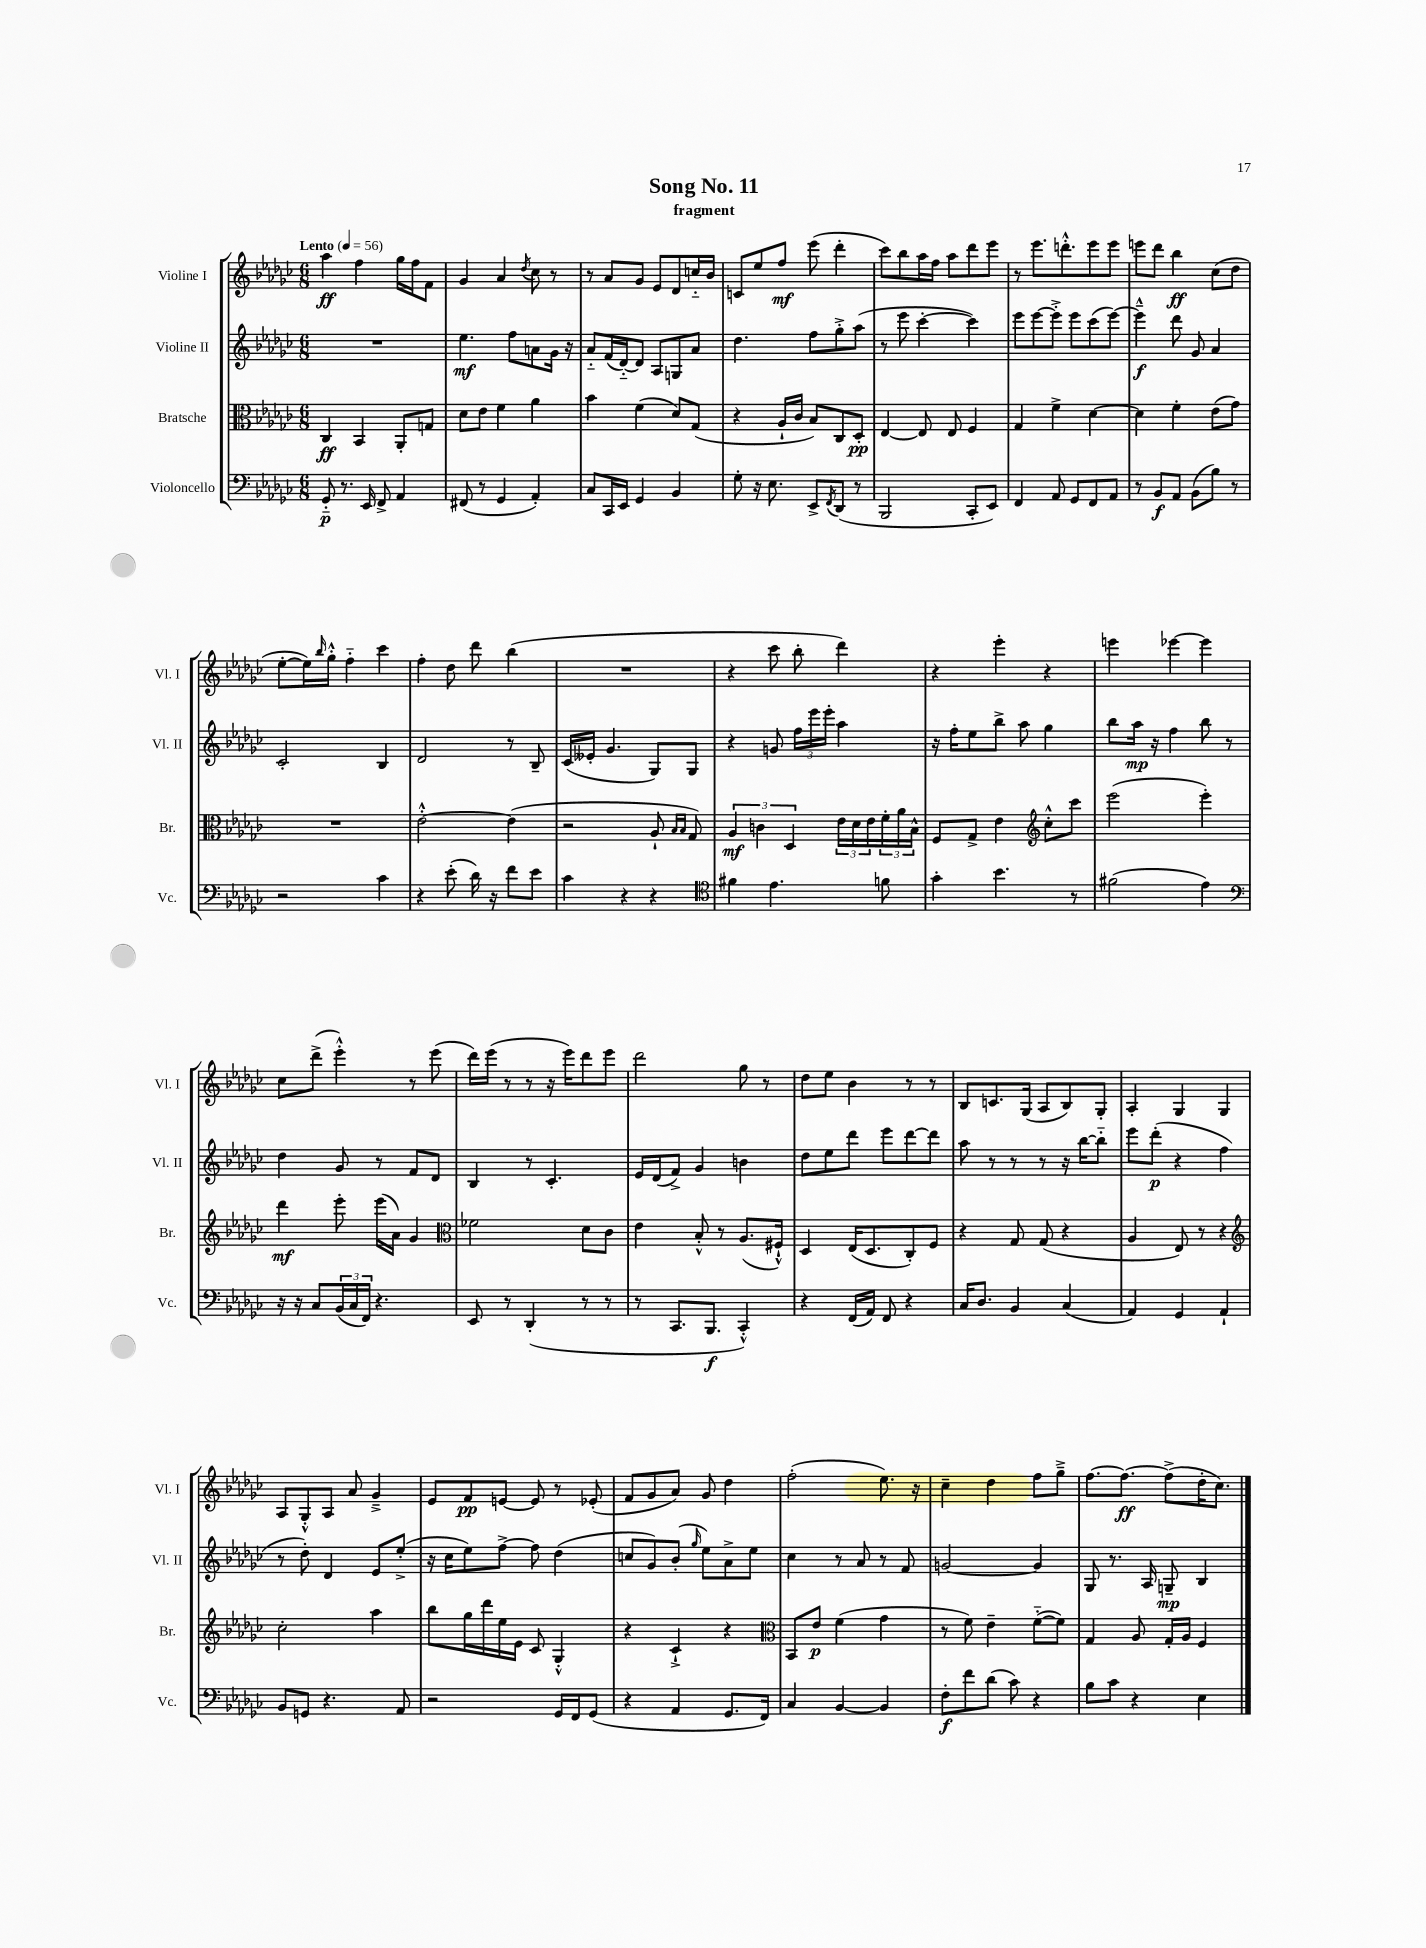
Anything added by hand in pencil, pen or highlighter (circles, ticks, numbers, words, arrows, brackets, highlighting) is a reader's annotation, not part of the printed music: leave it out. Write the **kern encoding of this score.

**kern	**kern	**kern	**kern
*staff4	*staff3	*staff2	*staff1
*clefF4	*clefC3	*clefG2	*clefG2
*k[b-e-a-d-g-c-]	*k[b-e-a-d-g-c-]	*k[b-e-a-d-g-c-]	*k[b-e-a-d-g-c-]
*M6/8	*M6/8	*M6/8	*M6/8
*MM56	*MM56	*MM56	*MM56
8GG-'~	4C-	2.r	4aa-
8.r	.	.	.
.	4BB-	.	4ff
16EE-	.	.	.
8FF^	.	.	.
4AA-	8AA-'	.	16gg-
.	.	.	16ff
.	8G	.	8f
=	=	=	=
(8FF#	8d-	4.ee-	4g-
8r	8e-	.	.
4GG-	4f	.	4a-
.	.	8ff	.
.	.	.	8qdd-
4AA-')	4a-	8a	8cc-
.	.	16g-	8r
.	.	16r	.
=	=	=	=
8C-	4b-	8a-'~	8r
16CC-	.	(16f	8a-
16EE-	.	[16d-'~)	.
4GG-	(4f	8d-]	8g-
.	.	8A-	8e-
4BB-	8d-)	8G	8d-
.	(8G-	8a-	16cc'~
.	.	.	16b-
=	=	=	=
8G-'	4r	4.dd-	8c
16r	.	.	8ee-
8.E-	.	.	.
.	16A-`	.	8ff
.	16c-	.	.
8EE-^	8B-)	8ff	(8eee-
8qFF	.	.	.
(8DD-	8C-	8gg-'^	4ddd-'
8r	8D-'	(8aa-	.
=	=	=	=
2BBB-	[4E-	8r	8ccc-)
.	.	8eee-	8bb-
.	8E-]	[4ccc-'	16aa-
.	.	.	16ff
.	8E-	.	8aa-
8CC-'	4F	4ccc-])	8ddd-
8EE-)	.	.	8eee-
=	=	=	=
4FF	4G-	8eee-	8r
.	.	[8eee-	8.eee-
8AA-	4f^	8eee-'^]	.
.	.	.	8.ddd'^^
8GG-	.	8eee-	.
8FF	[4d-	(8ccc-	8eee-
8AA-	.	[8eee-)	8eee-
=	=	=	=
8r	4d-]	4eee-~^^]	8eee
8BB-	.	.	8ddd-
8AA-	4f'	8ddd-	4bb-
(8BB-	.	8g-	.
8B-)	(8e-	4a-	(8cc-
8r	8g-)	.	8dd-
=	=	=	=
2r	2.r	2c-'	[8ee-'
.	.	.	16ee-])
.	.	.	16qqbb-
.	.	.	16gg-'^^
.	.	.	4ff'~
4c-	.	4B-	4ccc-
=	=	=	=
4r	[2e-'^^	2d-	4ff'
(8e-'	.	.	8dd-
16d-)	.	.	8ddd-
16r	.	.	.
8f	(4e-]	8r	(4bb-
8e-	.	8B-~	.
=	=	=	=
4c-	2r	(16c-	2.r
.	.	16e--'	.
.	.	4.g-	.
4r	.	.	.
4r	8A-`	8G-)	.
.	16qqB-	.	.
.	16qqB-	.	.
.	8G-)	8G-	.
=	=	=	=
*clefC4	*	*	*
4f#	6A-	4r	4r
.	6c	.	.
4.e-	.	8g	8ccc-
.	6D-	.	.
.	.	24ff	8bb-'
.	.	24eee-	.
.	.	24eee-'	.
.	24e-	4aa-	4ddd-)
.	24d-	.	.
.	24e-	.	.
8f	24f'	.	.
.	24a-	.	.
.	24B-^^	.	.
=	=	=	=
4g-'	8F	16r	4r
.	.	16ff'	.
.	8G-^	8ee-	.
4.b-	4e-	8bb-^	4eee-'
.	.	8aa-	.
*	*clefG2	*	*
.	8cc-'^^	4gg-	4r
8r	8ccc-	.	.
=	=	=	=
(2f#	(2eee-	8bb-	4eee
.	.	16aa-	.
.	.	16r	.
.	.	4ff	[4eee-
4e-)	4eee-')	8bb-	4eee-]
.	.	8r	.
=	=	=	=
*clefF4	*	*	*
16r	4ddd-	4dd-	8cc-
16r	.	.	.
8C-	.	.	(8ddd-^
(24BB-	8eee-'	8g-	4eee-'^^)
24C-	.	.	.
24FF)	.	.	.
4.r	(16eee-	8r	.
.	16a-)	.	.
.	4g-	8f	8r
.	.	8d-	(8eee-
=	=	=	=
*	*clefC3	*	*
8EE-	2f-	4B-	16ddd-)
.	.	.	(16eee-
8r	.	.	8r
(4DD-'	.	8r	8r
.	.	4.c-'	16r
.	.	.	16eee-)
8r	8d-	.	8ddd-
8r	8c-	.	8eee-
=	=	=	=
8r	4e-	16e-	2ddd-
.	.	(16d-	.
8.CC-	.	8f^)	.
.	8B-'^^	4g-	.
8.BBB-	.	.	.
.	8r	.	.
4CC-'^^)	(8.A-	4b	8gg-
.	.	.	8r
.	16F#`^^)	.	.
=	=	=	=
4r	4D-	8dd-	8dd-
.	.	8ee-	8ee-
(16FF	(16E-	8ddd-	4b-
16AA-)	8.D-	.	.
8FF	.	8eee-	.
4r	8C-')	[8ddd-	8r
.	8F	8ddd-]	8r
=	=	=	=
16C-	4r	8aa-	8B-
8.D-	.	.	.
.	.	8r	8.c
4BB-	8G-	8r	.
.	.	.	(16G-
.	(8G-	8r	8A-
(4C-	4r	16r	8B-)
.	.	[16bb-	.
.	.	8bb-'~]	8G-'
=	=	=	=
4AA-)	4A-	8eee-	4A-'
.	.	(8ddd-'	.
4GG-	8E-)	4r	4G-
.	8r	.	.
4AA-`	4r	4ff	4G-
=	=	=	=
*	*clefG2	*	*
8BB-	2cc-'	8r	8A-
8GG	.	8dd-')	8G-'^^
4.r	.	4d-	8A-
.	.	.	8a-
.	4aa-	8e-	4g-~^
8AA-	.	(8ee-'^	.
=	=	=	=
2r	8bb-	16r	8e-
.	.	16cc-	.
.	16gg-	8ee-)	8f
.	16ddd-	.	.
.	16ee-	[8ff^	[8e
.	16e-	.	.
.	8c-	8ff]	8e]
16GG-	4G-'^^	(4dd-	8r
16FF	.	.	.
(8GG-	.	.	(8e-'
=	=	=	=
4r	4r	8cc	8f
.	.	8g-)	8g-
4AA-	4c-`^	(8b-'	8a-)
.	.	16qqgg-	.
.	.	8ee-)	8g-
8.GG-	4r	8a-^	4dd-
.	.	8ee-	.
16FF)	.	.	.
=	=	=	=
*	*clefC3	*	*
4C-	8BB-	4cc-	(2ff'
.	8e-	.	.
[4BB-	(4f	8r	.
.	.	8a-	.
4BB-]	4g-	8r	8.ee-)
.	.	8f	.
.	.	.	16r
=	=	=	=
8F'	8r	[2g	4cc-~
8f	8f)	.	.
(8d-	4e-~	.	4dd-
8c-)	.	.	.
4r	([8f'~	4g]	8ff
.	8f])	.	8gg-~^
=	=	=	=
8B-	4G-	8G-	[8.ff
8c-	.	8.r	.
.	.	.	8.ff_
4r	8A-	.	.
.	.	16A-	.
.	16G-'	8G~	(8ff^]
.	16A-	.	.
4E-	4F	4B-	16dd-'
.	.	.	8.cc-)
==	==	==	==
*-	*-	*-	*-
